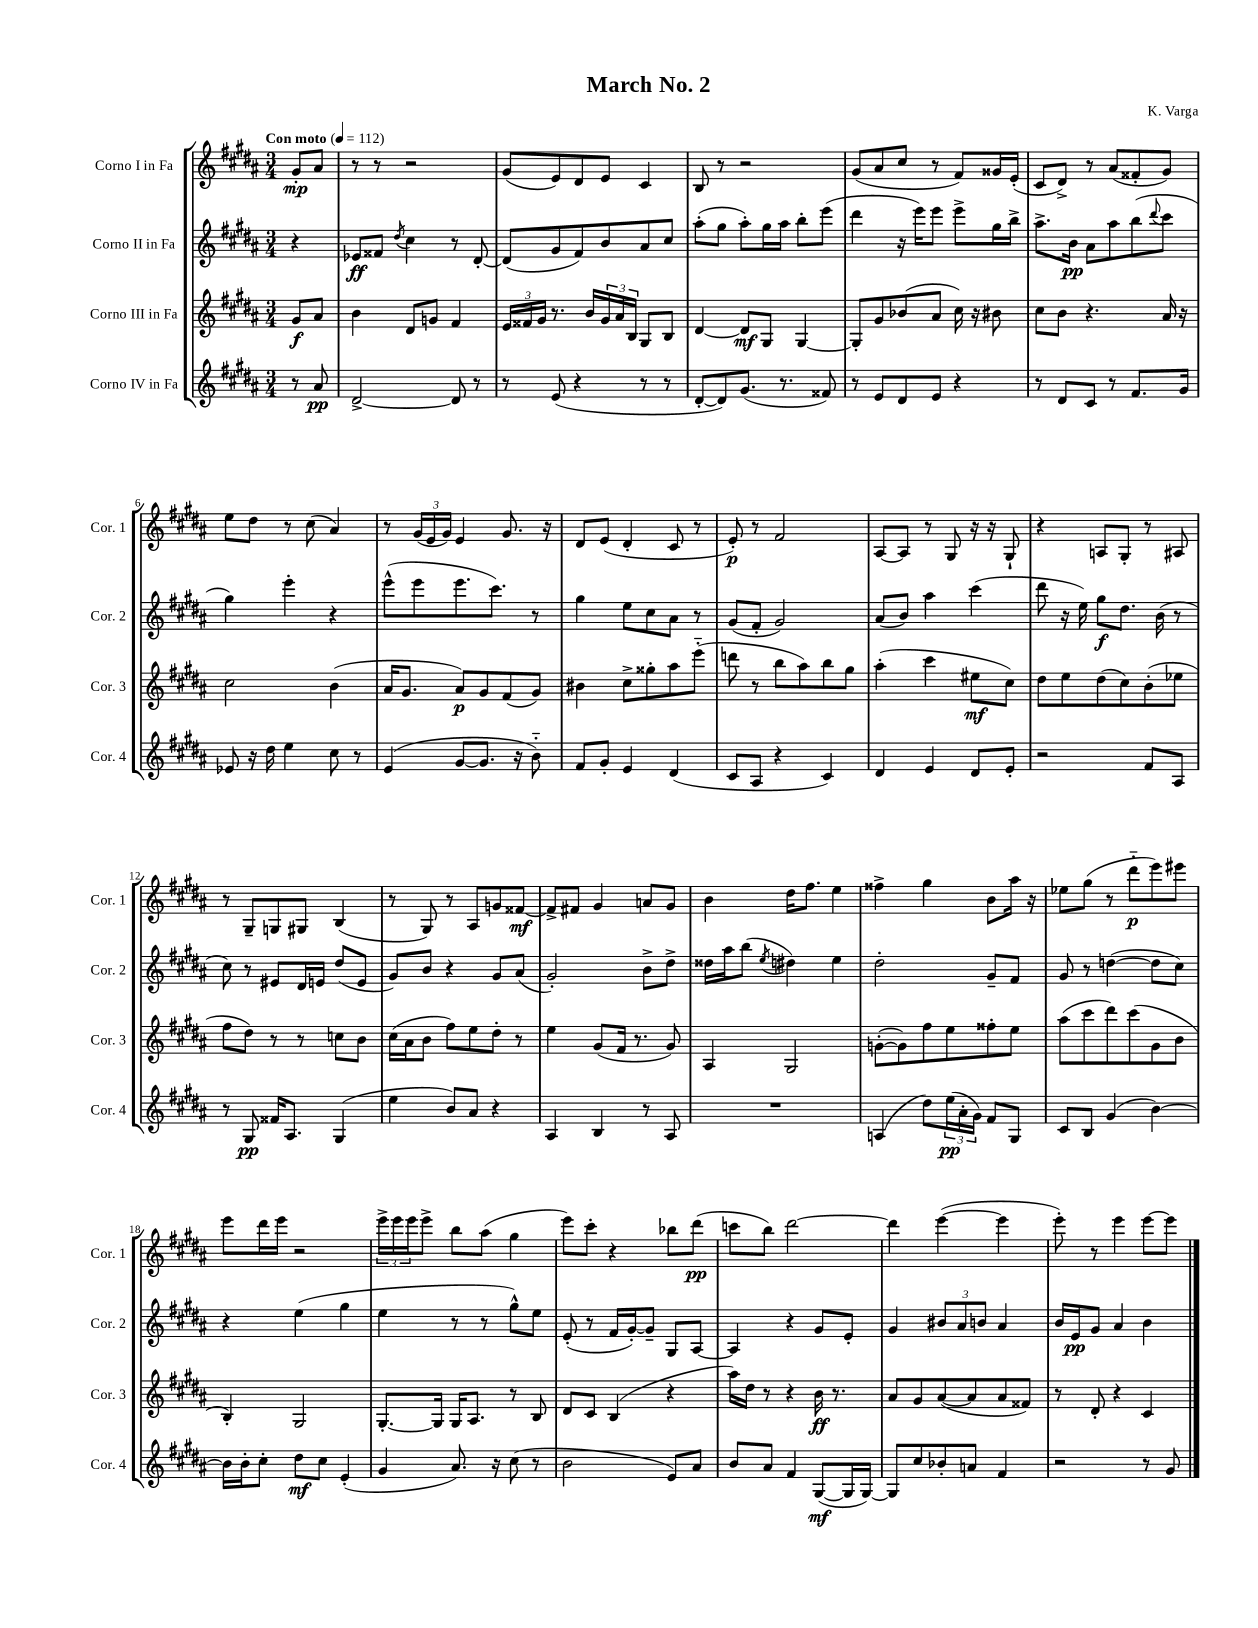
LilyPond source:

\header { title = "March No. 2" composer = "K. Varga" }
<<
\new StaffGroup <<
\new Staff = "s0" \with { instrumentName = "Corno I in Fa" shortInstrumentName = "Cor. 1" } {
    \clef treble \key b \major \numericTimeSignature \time 3/4 \partial 4 \tempo "Con moto" 4 = 112
    gis'8-.\mp ais'8 |
    r8 r8 r2 |
    gis'8( e'8) dis'8 e'8 cis'4 |
    b8 r8 r2 |
    gis'8( ais'8 cis''8 r8 fis'8) gisis'16 e'16-.( |
    cis'8 dis'8->) r8 ais'8( fisis'8-. gis'8) |
    e''8 dis''8 r8 cis''8( ais'4) |
    r8 \tuplet 3/2 { gis'16( e'16 gis'16) } e'4 gis'8. r16 |
    dis'8 e'8( dis'4-. cis'8 r8 |
    e'8-.\p) r8 fis'2 |
    ais8~ ais8 r8 gis8 r16 r16 gis8-! |
    r4 a8 gis8-. r8 ais8 |
    r8 gis8-- g8 gis8 b4( |
    r8 gis8) r8 ais8 g'8 fisis'8~\mf |
    fisis'8-> fis'8 gis'4 a'8 gis'8 |
    b'4 dis''16 fis''8. e''4 |
    fisis''4-> gis''4 b'8 ais''16 r16 |
    ees''8 gis''8( r8 dis'''8-_\p e'''8) eis'''8 |
    e'''8 dis'''16 e'''16 r2 |
    \tuplet 3/2 { e'''16-> e'''16 e'''16 } e'''8-> b''8 ais''8( gis''4 |
    e'''8) cis'''8-. r4 bes''8 dis'''8\pp( |
    c'''8 b''8) dis'''2~ |
    dis'''4 e'''4~( e'''4 |
    e'''8-.) r8 e'''4 e'''8~ e'''8 \bar "|." |
}
\new Staff = "s1" \with { instrumentName = "Corno II in Fa" shortInstrumentName = "Cor. 2" } {
    \clef treble \key b \major \numericTimeSignature \time 3/4 \partial 4
    r4 |
    ees'8\ff fisis'8 \acciaccatura { dis''8 } cis''4 r8 dis'8~-. |
    dis'8( gis'8 fis'8) b'8 ais'8 cis''8 |
    ais''8-.( gis''8 ais''8-.) gis''16 ais''16 b''8-. e'''8( |
    dis'''4 r16 e'''16) e'''8 e'''8-> gis''16 b''16-> |
    ais''8.-> b'16\pp ais'8 ais''8 b''8( \appoggiatura { dis'''8 } cis'''8 |
    gis''4) e'''4-. r4 |
    e'''8-^( e'''8 e'''8. cis'''8.) r8 |
    gis''4 e''8 cis''8 ais'8 r8 |
    gis'8( fis'8-. gis'2) |
    ais'8( b'8) ais''4 cis'''4( |
    dis'''8 r16 e''16) gis''8\f dis''8. b'16( r8 |
    cis''8) r8 eis'8 dis'16 e'16 dis''8( e'8 |
    gis'8) b'8 r4 gis'8 ais'8( |
    gis'2-.) b'8-> dis''8-> |
    disis''16 ais''16 b''8( \acciaccatura { e''8 } dis''4) e''4 |
    dis''2-. gis'8-- fis'8 |
    gis'8 r8 d''4~( d''8 cis''8) |
    r4 e''4( gis''4 |
    e''4 r8 r8 gis''8-^) e''8 |
    e'8-.( r8 fis'16 gis'16~-.) gis'8-- gis8 ais8~ |
    ais4 r4 gis'8 e'8-. |
    gis'4 \tuplet 3/2 { bis'8 ais'8 b'8 } ais'4 |
    b'16 e'16\pp gis'8 ais'4 b'4 \bar "|." |
}
\new Staff = "s2" \with { instrumentName = "Corno III in Fa" shortInstrumentName = "Cor. 3" } {
    \clef treble \key b \major \numericTimeSignature \time 3/4 \partial 4
    gis'8\f ais'8 |
    b'4 dis'8 g'8 fis'4 |
    \tuplet 3/2 { e'16 fisis'16 gis'16 } r8. b'16 \tuplet 3/2 { gis'16 ais'16 b16 } gis8 b8 |
    dis'4~ dis'8\mf gis8 gis4~ |
    gis8-. gis'8 bes'8( ais'8 cis''16) r16 bis'8 |
    cis''8 b'8 r4. ais'16 r16 |
    cis''2 b'4( |
    ais'16 gis'8. ais'8\p) gis'8 fis'8( gis'8) |
    bis'4 cis''8-> gisis''8-. ais''8 e'''8-_( |
    d'''8 r8 b''8 ais''8) b''8 gis''8 |
    ais''4-.( cis'''4 eis''8\mf cis''8) |
    dis''8 e''8 dis''8( cis''8) b'8-.( ees''8 |
    fis''8 dis''8) r8 r8 c''8 b'8 |
    cis''16( ais'16 b'8 fis''8) e''8 dis''8-. r8 |
    e''4 gis'8( fis'16 r8. gis'8) |
    ais4 gis2 |
    g'8~-.( g'8) fis''8 e''8 fisis''8-. e''8 |
    ais''8( cis'''8 dis'''8) cis'''8( gis'8 b'8 |
    b4-.) gis2 |
    gis8.~-. gis16 gis16 ais8. r8 b8 |
    dis'8 cis'8 b4( r4 |
    ais''16) dis''16 r8 r4 b'16\ff r8. |
    ais'8 gis'8 ais'8~( ais'8 ais'8 fisis'8) |
    r8 dis'8-. r4 cis'4 \bar "|." |
}
\new Staff = "s3" \with { instrumentName = "Corno IV in Fa" shortInstrumentName = "Cor. 4" } {
    \clef treble \key b \major \numericTimeSignature \time 3/4 \partial 4
    r8 ais'8\pp |
    dis'2~-> dis'8 r8 |
    r8 e'8( r4 r8 r8 |
    dis'8~-. dis'8) gis'8.( r8. fisis'8) |
    r8 e'8 dis'8 e'8 r4 |
    r8 dis'8 cis'8 r8 fis'8. gis'16 |
    ees'8 r16 dis''16 e''4 cis''8 r8 |
    e'4( gis'8~ gis'8. r16 b'8-_) |
    fis'8 gis'8-. e'4 dis'4( |
    cis'8 ais8 r4 cis'4) |
    dis'4 e'4 dis'8 e'8-. |
    r2 fis'8 ais8 |
    r8 gis8\pp fisis'16 ais8. gis4( |
    e''4 b'8) ais'8 r4 |
    ais4 b4 r8 ais8 |
    R2. |
    a4( dis''8) \tuplet 3/2 { e''16\pp( ais'16-. gis'16) } fis'8 gis8 |
    cis'8 b8 gis'4( b'4~) |
    b'16 b'16-. cis''8-. dis''8\mf cis''8 e'4-.( |
    gis'4 ais'8.) r16 cis''8( r8 |
    b'2 e'8) ais'8 |
    b'8 ais'8 fis'4 gis8~\mf( gis16 gis16~) |
    gis8 cis''8 bes'8-. a'8 fis'4 |
    r2 r8 gis'8 \bar "|." |
}
>>
>>
